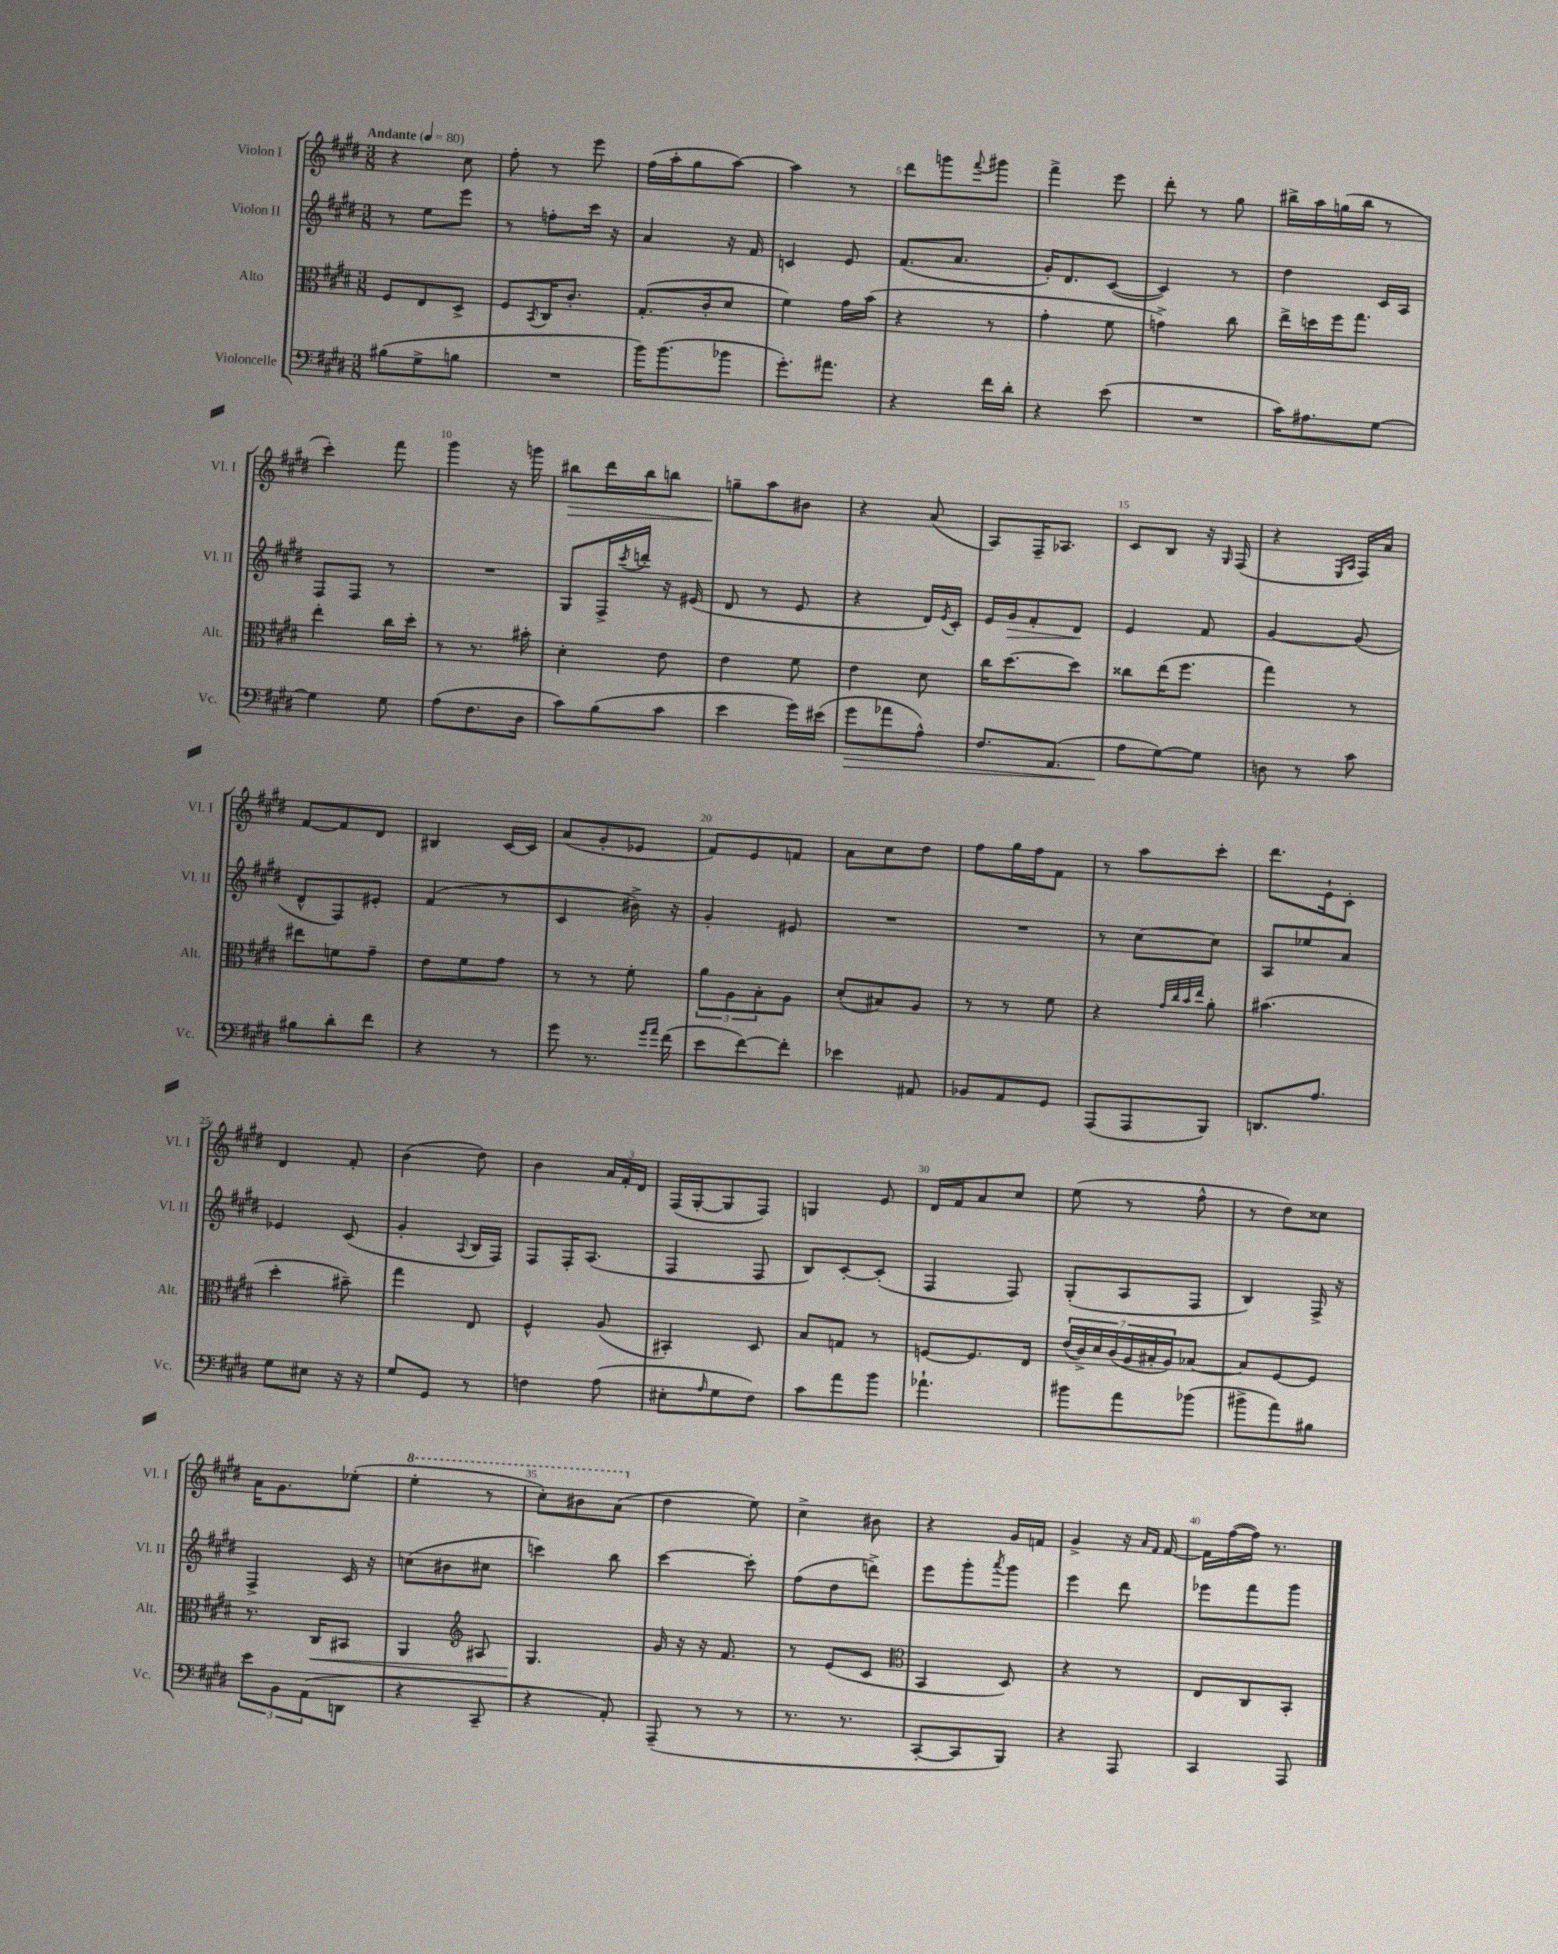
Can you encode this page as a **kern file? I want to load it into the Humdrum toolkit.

**kern	**kern	**kern	**kern
*staff4	*staff3	*staff2	*staff1
*clefF4	*clefC3	*clefG2	*clefG2
*k[f#c#g#d#]	*k[f#c#g#d#]	*k[f#c#g#d#]	*k[f#c#g#d#]
*M3/8	*M3/8	*M3/8	*M3/8
*MM80	*MM80	*MM80	*MM80
(8B#\L	8F#/L	8r	4r
8G#^\	8E/	8ee\L	.
8B\J	8D#^/J	8eee\J	8cc#\
=	=	=	=
4.r	8F#/L	8r	8ff#'\
.	8qBB/	.	.
.	16C#/K	8ff'\L	8r
.	8.c#'/J	.	.
.	.	16ccc#\Jk	8eee\
.	.	16r	.
=	=	=	=
16b\LK)	(8.G#'/L	4a/	(16ff#\LL
(8.b\	.	.	16aa'\J
.	.	.	8gg#\
.	16c#'/k	.	.
8b-\J	8d#/J	16r	[8aa\J)
.	.	16f#/	.
=	=	=	=
8.g#'\L)	4f#\)	4c/	4aa\]
8.a#\J	.	.	.
.	16g#\LL	8e/	8r
.	(16b\JJ	.	.
=	=	=	=
4r	4r	(8.f#/L	8ddd#\L
.	.	.	8ggg\
.	.	8.a/J	.
.	.	.	8qqfff#/
16f#\LL	8r	.	8ggg#\J
16d#'\JJ	.	.	.
=	=	=	=
4r	4g#'\	16g#'/LK)	4fff#^\
.	.	8.d#/	.
(8e\	8f#\	([8c#/J	8eee\
=	=	=	=
4.r	4g^\)	4c#/])	8ddd#'\
.	.	.	8r
.	8cc#\	8r	8gg#\
=	=	=	=
16c#\LK)	16ee^\LL	4dd#\	16bb#^\LL
8.A#\	16dd\	.	16aa\
.	16ff#\J	.	(16gg\
.	8.gg#\J	.	16bb#\JJ
[8G#\J	.	16c#/LL	8r
.	.	16A/JJ	.
=	=	=	=
4G#\]	4ee'\	8F#/L	4ccc#'\)
.	.	8F#/J	.
8G#\	16cc#\LL	8r	8fff#\
.	16dd#'\JJ	.	.
=	=	=	=
(8A\L	8r	4.r	4ggg#\
8.F#\	8.r	.	.
.	.	.	16r
16D#\Jk	16b#'\	.	16ggg\
=	=	=	=
8c#\L)	4d#'\	8G#/L	8bb#\L
(8B\	.	16F#^/L	16ddd#\L
.	.	8qccc#/	.
.	.	16ddd'/JJ	16bb#\J
8c#\J	8e\	16r	8bb\J
.	.	(16e#/	.
=	=	=	=
4e\	4e\	8d#/	8gg~\L
.	.	8r	8aa\
16g#\LL)	8f#\	8e/	8b#\J
(16e#\JJ	.	.	.
=	=	=	=
8g#\L	4e\	4r	4r
8a-\	.	.	.
8A^^\J)	8d#\	16d#/LL)	(8a/
.	.	8qe/	.
.	.	16c#'/JJ	.
=	=	=	=
8.F#/L	16cc#\LK	16e/LL	8A/L)
.	[8.dd#\	16g#/J	.
.	.	8f#'/	16F#~/K
(8.AA/J	.	.	8.A-/J
.	8dd#\]J	8d#/J	.
=	=	=	=
8A\L	8cc##\L	4e/	8c#/L
[8G#\)	(16ee\K	.	8B/J
.	8.ff#\J	.	.
8G#\]J	.	8f#/	16r
.	.	.	16qqG#/
.	.	.	(16F#/
=	=	=	=
8D\	4gg#\)	[4g#/	4r
8r	.	.	.
.	.	.	16qqE/LL
.	.	.	16qqA/JJ
8c#\	8r	(8g#/]	16F#/LL)
.	.	.	16a/JJ
=	=	=	=
8B#\L	8ee#\L	8d#^^/L	[8f#/L
8d#'\	8f\	8F#/)	8f#/]
8f#\J	8g#~\J	8e#'/J	8d#/J
=	=	=	=
4r	8e\L	(4f#/	4B#/
.	8f#\	.	.
8r	8g#\J	8r	[16c#/LL
.	.	.	16c#/]JJ
=	=	=	=
8g#\	8r	4c#/	(8a/L
8.r	8r	.	8g#'/
.	8f#'\	16b#^\)	8e-/J
16qqg#/LL	.	.	.
16qqa/JJ	.	.	.
(16f#\	.	16r	.
=	=	=	=
8e\L	12a\L	4g#'/	8f#/L)
.	12A\	.	.
[8f#\)	.	.	8e/
.	12B'\	.	.
8f#'\]J	8A\J	8e#/	8f/J
=	=	=	=
4e-\	(8d#'/L	4.r	8a\L
.	8B#/)	.	8cc#\
8AA#/	8A/J	.	8dd#\J
=	=	=	=
8BB-/L	8r	4.r	8ff#\L
8AA/	8r	.	16gg#\L
.	.	.	16ff#\J
8GG#/J	8f#\	.	8f#\J
=	=	=	=
(8AAA/L	4r	8r	8r
8AAA/	.	[8cc#\L	8aa\L
.	32qqg#/LLL	.	.
.	32qqcc#/	.	.
.	32qqb/	.	.
.	32qqee/JJJ	.	.
8BBB/J)	8a'\	8cc#\]J	8ccc#'\J
=	=	=	=
8.DD/L	(4.b#\	8A/L	8.ddd#\L
.	.	8ee-/	.
8.A/J	.	.	16e`\k
.	.	8a/J	8c#'\J
=	=	=	=
8G#\L	4dd#'\	4e-/	4d#/
8E#\J	.	.	.
16r	8b#~\)	(8c#/	8f#'/
16r	.	.	.
=	=	=	=
8G#/L	4gg#\	4g#'/	(4b\
8GG#/J	.	.	.
.	.	8qqA/	.
8r	8E/	16B/LL	8dd#\)
.	.	16F#/JJ)	.
=	=	=	=
4F\	4F#^^/	8F#/L	4b\
.	.	16F#'/K	.
.	.	(8.A/J	.
(8A\	(8A/	.	24a/LL
.	.	.	24f#'/
.	.	.	24d#/JJ
=	=	=	=
8E#'\L	4BB#'/)	4F#/	(16F#/LL
.	.	.	[16G#'/J
16qqA/	.	.	.
8G#\	.	.	8G#/]
8F#\J)	8D#/	8F#/	8F#/J)
=	=	=	=
8c#\L	8B/L	8B/L)	4G/
8a\	8G/J	[8c#'/	.
8b\J	8r	(8c#'/]J	8e/
=	=	=	=
4.a-`\	[8F/L	4F#/	16d#/LL
.	.	.	16f#/J
.	8.F/]	.	8a/
.	.	8F#/)	8cc#/J
.	16E/Jk	.	.
=	=	=	=
8b#\L	(28e/LL	(8G#'/L	(8ee\
.	28c#^/)	.	.
.	28d#/	.	.
.	(28c#/	.	.
8a\	.	8A/	8r
.	28A/	.	.
.	28B#'/	.	.
.	28A/J)	.	.
(8b-\J	[8B-/J	8F#/J	8ff#^^\
=	=	=	=
8b#^\L	8B-/]L	4B/)	8r
8a\)	[8F#/	.	8dd#\L)
8B#\J	8F#/]J	16F#^/	8cc##\J
.	.	16r	.
=	=	=	=
12e\L	8.r	4F#^/	16a\LK
.	.	.	8.g#\
12BB\	.	.	.
(12AA\	.	.	.
.	16C#/LK	.	.
8DD\J	8BB#/J	16c#/	(8ee-'\J
.	.	16r	.
=	=	=	=
4r	4AA/	(8cc\L	4eee'\
.	.	8b#\	.
*	*clefG2	*	*
8CC#~/	8A#/	8cc#\J	8r
=	=	=	=
4r	4.G#/	4ccc\)	8ccc#'\L)
.	.	.	8bb#\
8AA'/)	.	8bb\	(8aa\J
=	=	=	=
(8AAA~/	16g#/	[4ccc#\	4dd#\
.	16r	.	.
8r	16r	.	.
.	8.f#/	.	.
8r	.	8ccc#'\]	8ee\)
=	=	=	=
8.r	8r	(8ff#\L	4cc#^\
.	(8e/L	8dd#\	.
8.r	.	.	.
.	8c#/J	8ddd^\J)	8b#\
=	=	=	=
*	*clefC3	*	*
[8CC#'/L	4BB/	8eee\L	4r
8CC#/]	.	8ggg#'\	.
.	.	8qaaa/	.
8BBB/J)	8D#/)	8ggg#\J	16g#/LL
.	.	.	16f/JJ
=	=	=	=
4r	4r	4eee\	4g#^/
8AAA/	8r	8ddd#\	16r
.	.	.	16qqa/LL
.	.	.	16qqf#/JJ
.	.	.	[16f#/
=	=	=	=
4CC#/	8E/L	8eee-\L	16f#\]LL
.	.	.	([16ff#\
.	8C#/	8fff#\	16ff#\]JJ)
.	.	.	8.r
8AAA/	8BB'/J	8ggg#\J	.
==	==	==	==
*-	*-	*-	*-
